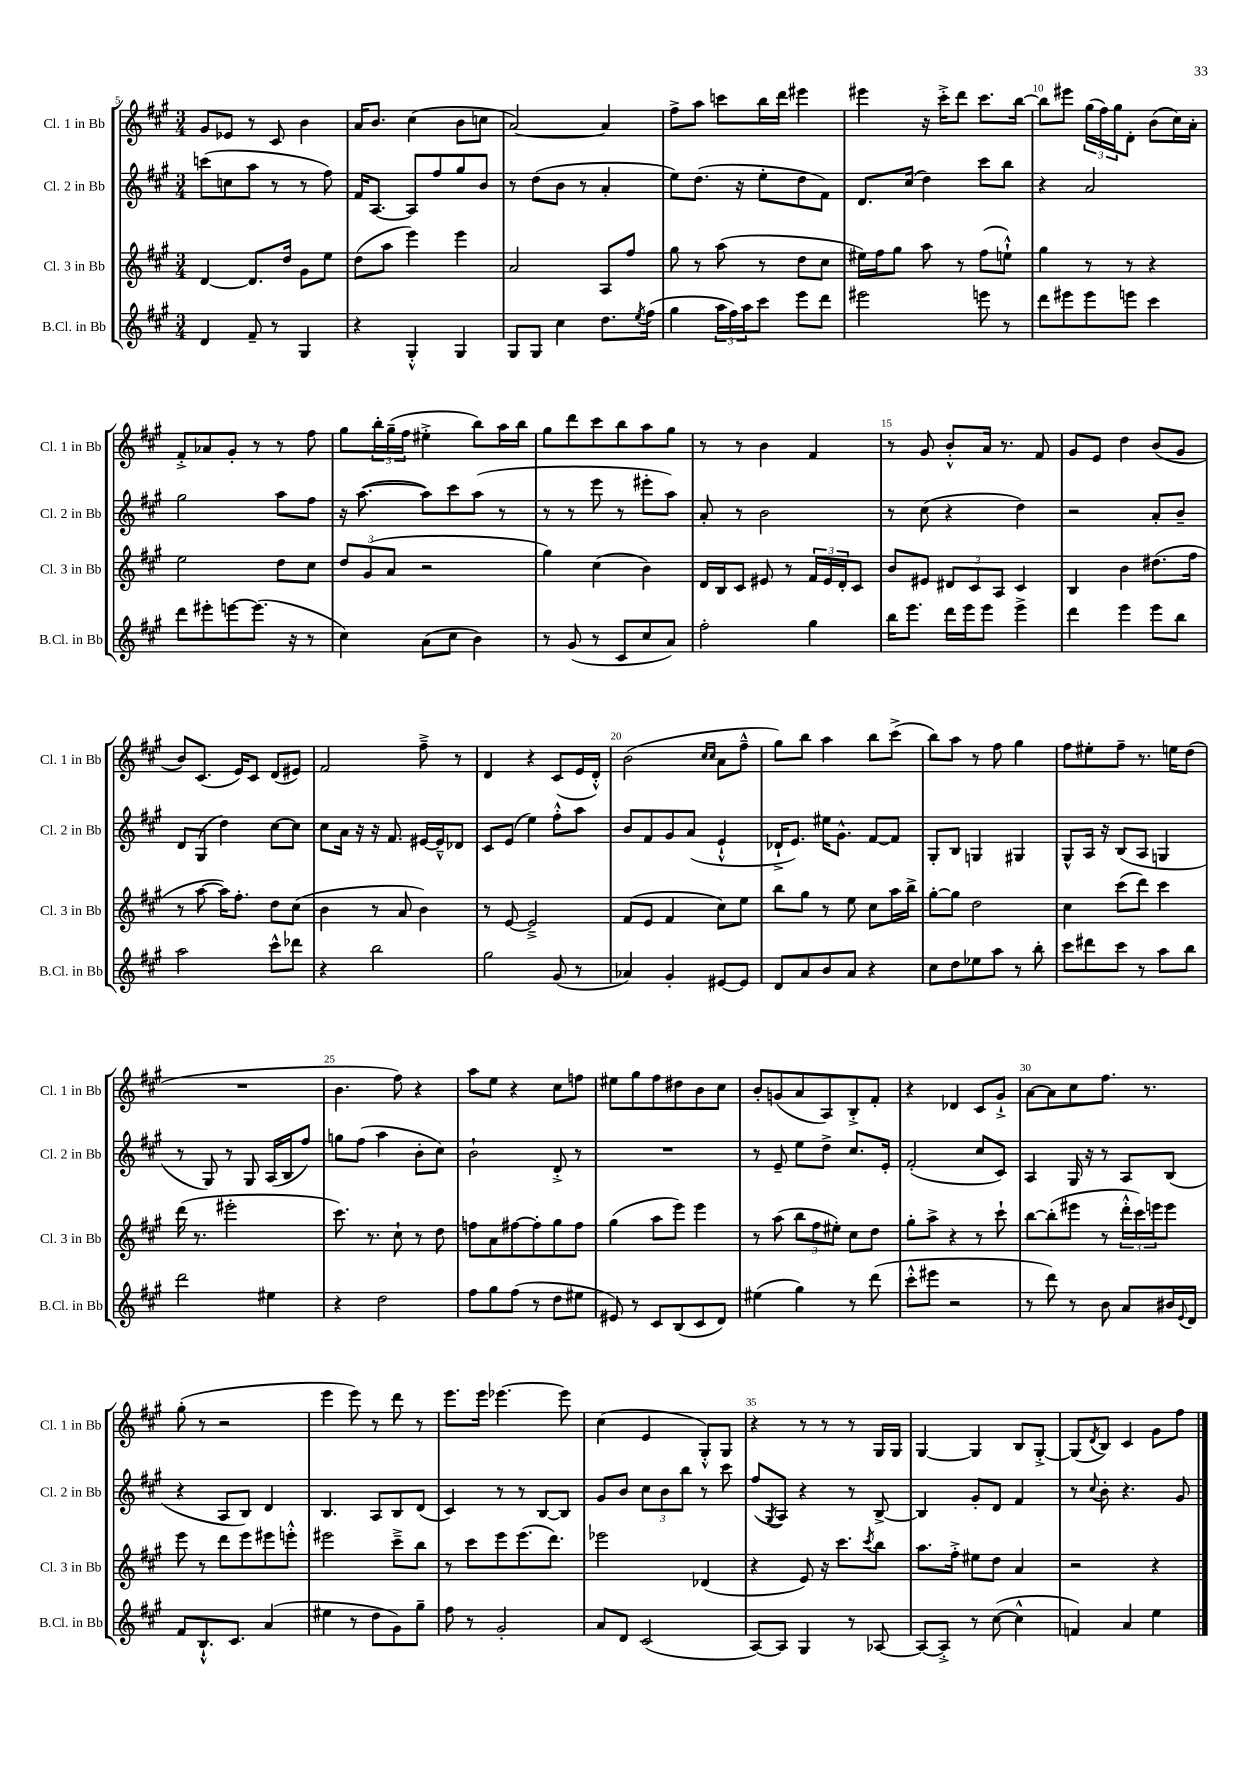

**kern	**kern	**kern	**kern
*staff4	*staff3	*staff2	*staff1
*clefG2	*clefG2	*clefG2	*clefG2
*k[f#c#g#]	*k[f#c#g#]	*k[f#c#g#]	*k[f#c#g#]
*M3/4	*M3/4	*M3/4	*M3/4
4d/	[4d/	(8ccc\L	8g#/L
.	.	8cc\	8e-/J
8f#~/	8.d/]L	8aa\J	8r
8r	.	8r	8c#/
.	16dd/Jk	.	.
4G#/	8g#\L	8r	4b\
.	8ee\J	8ff#\)	.
=	=	=	=
4r	(8dd\L	16f#/LK	16a/LK
.	.	[8.A/J	8.b/J
.	8aa\J	.	.
4G#'^^/	4eee\)	8A/]L	(4cc#\
.	.	8ff#/	.
4G#/	4eee\	8gg#/	8b\L
.	.	8b/J	8cc\J
=	=	=	=
8G#/L	2a/	8r	[2a/)
8G#/J	.	(8dd\L	.
4cc#\	.	8b\J	.
.	.	8r	.
8.dd\L	8A/L	4a'/	4a/]
.	8ff#/J	.	.
8qee/	.	.	.
(16ff#\Jk	.	.	.
=	=	=	=
4gg#\	8gg#\	8ee\L)	8ff#^\L
.	8r	(8.dd\J	8aa\J
24aa\LL	(8aa\	.	8ccc\L
24ff#\)	.	.	.
.	.	16r	.
24aa\J	.	.	.
8ccc#\J	8r	8ee'\L	16bb\L
.	.	.	16ddd\JJ
8eee\L	8dd\L	8dd\	4eee#\
8ddd\J	8cc#\J	8f#\J)	.
=	=	=	=
2eee#\	16ee#\LL)	8.d/L	4eee#\
.	16ff#\J	.	.
.	8gg#\J	.	.
.	.	(16cc#/Jk	.
.	8aa\	4dd\)	16r
.	.	.	16ccc#'^\LK
.	8r	.	8ddd\J
8eee\	(8ff#\L	8ccc#\L	8.ccc#\L
8r	8ee`^^\J)	8bb\J	.
.	.	.	[16bb\Jk
=	=	=	=
8ddd\L	4gg#\	4r	8bb\]L
8eee#\	.	.	8eee#\J
8eee#\	8r	2a/	(24gg#\LL
.	.	.	24ff#\)
.	.	.	24gg#\J
8eee\J	8r	.	8d'\J
4ccc#\	4r	.	(8b\L
.	.	.	16cc#\L)
.	.	.	16a'\JJ
=	=	=	=
8ddd\L	2ee\	2gg#\	8f#'^/L
8eee#'\	.	.	8a-/
[8eee\	.	.	8g#'/J
(8.eee\]J	.	.	8r
.	8dd\L	8aa\L	8r
16r	.	.	.
8r	8cc#\J	8ff#\J	8ff#\
=	=	=	=
4cc#\)	12dd/L	16r	8gg#\L
.	.	([8.aa\	.
.	(12g#/	.	.
.	.	.	24bb'\L
.	12a/J	.	(24gg#~\
.	.	.	24ff#\JJ
(8a\L	2r	8aa\]L)	4ee#'^\
8cc#\J	.	8ccc#\	.
4b\)	.	(8aa\J	8bb\L)
.	.	8r	16aa\L
.	.	.	16bb\JJ
=	=	=	=
8r	4gg#\)	8r	8gg#\L
(8g#/	.	8r	8ddd\
8r	(4cc#\	8eee\	8ccc#\
8c#/L	.	8r	8bb\
8cc#/	4b\)	8eee#'\L	8aa\
8a/J)	.	8aa\J)	8gg#\J
=	=	=	=
2ff#'\	16d/LL	8a'/	8r
.	16B/J	.	.
.	8c#/J	8r	8r
.	8e#/	2b\	4b\
.	8r	.	.
4gg#\	24f#/LL	.	4f#/
.	24e#/	.	.
.	24d'/J	.	.
.	8c#/J	.	.
=	=	=	=
16bb\LK	8b/L	8r	8r
8.eee\J	.	.	.
.	8e#/J	(8cc#\	8g#/
16ddd\LL	12d#/L	4r	8b'^^/L
16eee\J	.	.	.
.	12c#/	.	.
8eee\J	.	.	16a/Jk
.	12A/J	.	.
.	.	.	8.r
4eee^\	4c#/	4dd\)	.
.	.	.	8f#/
=	=	=	=
4ddd\	4B/	2r	8g#/L
.	.	.	8e/J
4eee\	4b\	.	4dd\
8eee\L	(8.dd#\L	8a'/L	(8b/L
8bb\J	.	8b~/J	8g#/J
.	16ff#\Jk	.	.
=	=	=	=
2aa\	8r	8d/L	8b/L)
.	[8aa\	(8G#/J	(8.c#/J
.	16aa\]LK)	4dd\)	.
.	8.ff#'\J	.	16e/LK)
.	.	.	8c#/J
8ccc#^^\L	8dd\L	[8cc#\L	(8d/L
8ddd-\J	(8cc#\J	8cc#\]J	8e#/J)
=	=	=	=
4r	4b\	8cc#\L	2f#/
.	.	16a\Jk	.
.	.	16r	.
2bb\	8r	16r	.
.	.	8.f#/	.
.	8a/	.	.
.	4b\)	[16e#/LL	8ff#~^\
.	.	16e#~^^/]J	.
.	.	8d-/J	8r
=	=	=	=
2gg#\	8r	8c#/L	4d/
.	[8e/	(8e/J	.
.	2e~^/]	4ee\)	4r
(8g#/	.	8ff#'^^\L	(8c#/L
8r	.	8aa\J	16e/L
.	.	.	16d'^^/JJ)
=	=	=	=
4a-/)	(8f#/L	8b/L	(2b\
.	8e/J	8f#/	.
4g#'/	4f#/	8g#/	.
.	.	(8a/J	.
.	.	.	16qqcc#/LL
.	.	.	16qqcc#/JJ
[8e#/L	8cc#\L)	4e`^^/	8a\L
8e#/]J	8ee\J	.	8ff#~^^\J
=	=	=	=
8d/L	8bb\L	16d-`^/LK	8gg#\L)
.	.	8.e/J)	.
8a/	8gg#\J	.	8bb\J
8b/	8r	16ee#\LK	4aa\
.	.	8.g#^^\J	.
8a/J	8ee\	.	.
4r	8cc#\L	[8f#/L	8bb\L
.	16aa\L	8f#/]J	(8ccc#^\J
.	16bb^\JJ	.	.
=	=	=	=
8cc#\L	[8gg#'\L	8G#'/L	8bb\L)
8dd\	8gg#\]J	8B/J	8aa\J
8ee-\	2dd\	4G/	8r
8aa\J	.	.	8ff#\
8r	.	4G#/	4gg#\
8bb'\	.	.	.
=	=	=	=
8ccc#\L	4cc#\	8G#^^/L	8ff#\L
8ddd#\	.	16A/Jk	8ee#'\
.	.	16r	.
8ccc#\J	(8ccc#\L	(8B/L	8ff#~\J
8r	8ddd\J)	8A/J	8.r
8aa\L	4ccc#\	4G/	.
.	.	.	16ee\LK
8bb\J	.	.	(8dd\J
=	=	=	=
2ddd\	(16ddd\	8r	2.r
.	8.r	.	.
.	.	8G#/)	.
.	2eee#'\	8r	.
.	.	8G#/	.
4ee#\	.	(16A/LL	.
.	.	16B/J	.
.	.	8ff#/J)	.
=	=	=	=
4r	8.ccc#\)	8gg\L	4.b\
.	.	(8ff#\J	.
.	8.r	.	.
2dd\	.	4aa\	.
.	8cc#`\	.	8ff#\)
.	8r	8b'\L	4r
.	8dd\	8cc#\J)	.
=	=	=	=
8ff#\L	8ff\L	2b`\	8aa\L
8gg#\	8a\	.	8ee\J
(8ff#\J	[8ff#\	.	4r
8r	8ff#'\]	.	.
8dd\L	8gg#\	8d'^/	8cc#\L
8ee#\J	8ff#\J	8r	8ff\J
=	=	=	=
8e#/)	(4gg#\	2.r	8ee#\L
8r	.	.	8gg#\
8c#/L	8aa\L	.	8ff#\
(8B/	8eee\J)	.	8dd#\
8c#/	4eee\	.	8b\
8d/J)	.	.	8cc#\J
=	=	=	=
(4ee#\	8r	8r	8b'/L
.	(8aa\	8e~/	(8g/
4gg#\)	12bb\L	8ee\L	8a/
.	12ff#\	.	.
.	.	8dd^\J	8A/)
.	12ee#'\J)	.	.
8r	8cc#\L	8.cc#/L	8B'^/
(8ddd\	8dd\J	.	8f#'/J
.	.	16e'/Jk	.
=	=	=	=
8ccc#'^^\L	8gg#'\L	(2f#'/	4r
8eee#\J	8aa^\J	.	.
2r	4r	.	4d-/
.	8r	8cc#/L	8c#/L
.	8ccc#`\	8c#/J)	8g#`^/J
=	=	=	=
8r	[8bb\L	4A/	[8a\L
8ddd\)	(8bb'\]	.	8a\]
8r	8eee#\J	16G#/	8cc#\
.	.	16r	.
8b\	8r	8r	8.ff#\J
8a/L	24ddd'^^\LL	8A/L	.
.	24ccc#\)	.	.
.	.	.	8.r
.	24eee\J	.	.
16b#/L	8eee\J	(8B/J	.
8qqe/	.	.	.
16d/JJ	.	.	.
=	=	=	=
8f#/L	8eee\	4r	(8gg#'\
8.B`^^/	8r	.	8r
.	8ddd\L	8A/L	2r
8.c#/J	.	.	.
.	8eee\	8B/J)	.
(4a/	8eee#\	4d/	.
.	8eee'^^\J	.	.
=	=	=	=
4ee#\	2eee#\	4.B/	4eee\
8r	.	.	8eee\)
8dd\L	.	8A/L	8r
8g#\)	8ccc#~^\L	8B/	8ddd\
8gg#~\J	8bb\J	(8d/J	8r
=	=	=	=
8ff#\	8r	4c#/)	8.eee\L
8r	8ccc#\L	.	.
.	.	.	16eee\Jk
2g#'/	8eee\	8r	[4.eee-\
.	(8.eee\	8r	.
.	.	[8B/L	.
.	8.ddd\J)	.	.
.	.	8B/]J	8eee-\]
=	=	=	=
8a/L	2eee-\	8g#/L	(4cc#\
8d/J	.	8b/J	.
(2c#/	.	12cc#\L	4e/
.	.	12b\	.
.	.	12bb\J	.
.	(4d-/	8r	8G#'^^/L)
.	.	8ccc#\	8G#/J
=	=	=	=
[8A/L)	4r	(8ff#/L	4r
.	.	8qG#/	.
8A/]J	.	8A/J)	.
4G#/	8e/)	4r	8r
.	16r	.	8r
.	8.ccc#\L	.	.
8r	.	8r	8r
.	8qccc#/	.	.
[8A-/	8bb\J	[8B^/	16G#/LL
.	.	.	16G#/JJ
=	=	=	=
8A-/_L	8.aa\L	4B/]	[4G#/
8A-'^/]J	.	.	.
.	16ff#'^\Jk	.	.
8r	8ee#\L	8g#'/L	4G#/]
([8cc#\	8dd\J	8d/J	.
4cc#^^\]	4a/	4f#/	8B/L
.	.	.	[8G#'^/J
=	=	=	=
4f/)	2r	8r	(8G#/]L
.	.	8qqcc#/	8qd/
.	.	8b'\	8B/J)
4a/	.	4.r	4c#/
4ee\	4r	.	8g#\L
.	.	8g#/	8ff#\J
==	==	==	==
*-	*-	*-	*-
